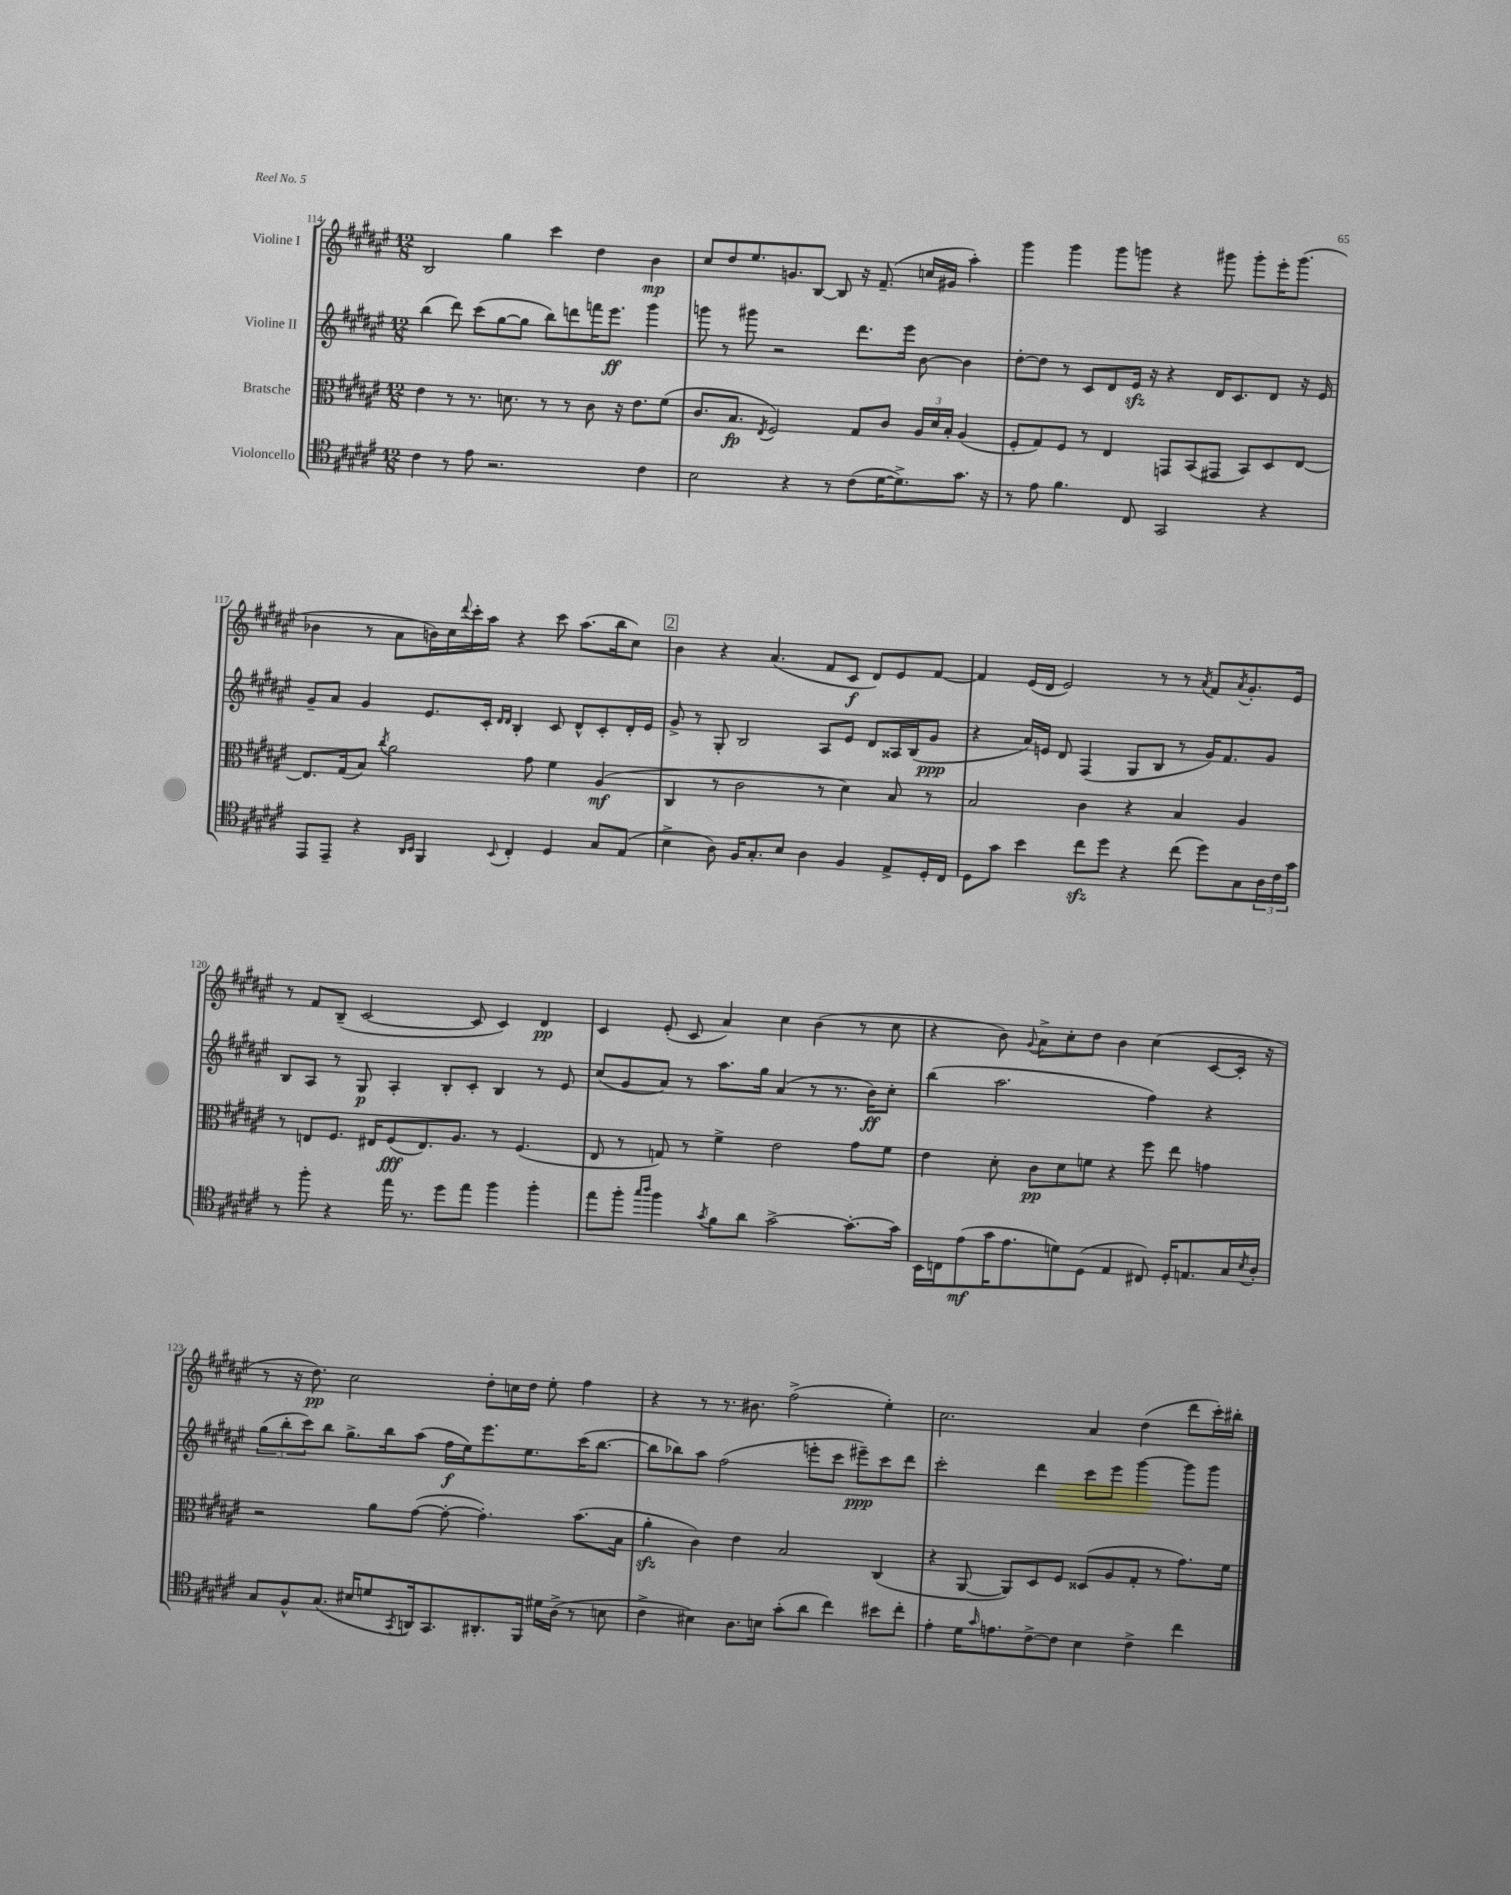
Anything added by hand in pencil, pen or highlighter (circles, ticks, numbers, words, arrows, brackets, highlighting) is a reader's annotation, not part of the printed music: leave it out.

**kern	**kern	**kern	**kern
*staff4	*staff3	*staff2	*staff1
*clefC4	*clefC3	*clefG2	*clefG2
*k[f#c#g#d#a#e#]	*k[f#c#g#d#a#e#]	*k[f#c#g#d#a#e#]	*k[f#c#g#d#a#e#]
*M12/8	*M12/8	*M12/8	*M12/8
4c#	4e#	(4bb	2B
8r	8r	8ddd#)	.
8e#	8.r	(8ccc#	.
2.r	.	[8gg#	4gg#
.	8.d	.	.
.	.	8gg#]	.
.	8r	8bb)	4ccc#
.	8r	8ddd	.
.	8c#	16fff	4dd#
.	.	8.eee#	.
.	16r	.	.
.	8.e#	.	.
4c#	.	4ggg#	4b
.	(8f#	.	.
=	=	=	=
2B	8.c#	8ggg	8cc#
.	.	8r	8dd#
.	8.B	.	.
.	.	8ggg#	8.ee#
.	8qE#	.	.
.	2F#)	2r	.
.	.	.	8.g
4r	.	.	.
.	.	.	[8B
8r	.	.	8B]
(8c#	8G#	8.ddd#	16r
.	.	.	(8.f#~
[16d#	8c#	.	.
8.d#^])	.	16eee#	.
.	24A#	[8b	16cc
.	24d#	.	.
.	.	.	16g#
.	24B'	.	.
8.g#	(4A#	4b]	4aa#')
16r	.	.	.
=	=	=	=
8r	8F#'	[8dd#'	4ggg#
8e#	8G#)	8dd#]	.
4.f#	8F#	8r	4ggg#
.	8r	8c#	.
.	4E#	8d#	8ggg#
8C#	.	16e#	8ggg
.	.	16r	.
2GG#	8GG	4r	4r
.	(8BB	.	.
.	8GG#	16d#	8ggg#
.	.	8.c#	.
.	8BB)	.	8ggg#'
4r	8D#	8d#	16eee#'
.	.	.	(8.ggg#
.	[8E#	16r	.
.	.	16e#	.
=	=	=	=
8EE#	8.E#]	8g#~	4b-
8EE#~	.	8a#	.
.	(16G#	.	.
4r	8B)	4g#	8r
.	8qcc#	.	.
.	2a#	.	8a#
16qqAA#	.	.	.
16qqBB	.	.	.
4FF#	.	8.e#	16b)
.	.	.	16cc#
.	.	.	8qqddd#
.	.	.	16ccc#'
.	.	16c#'	16aa#
.	.	16qqd#	.
8qqBB	.	16qqd#	.
4C#'	.	4B'	4r
.	8g#	.	.
4D#	4f#	8c#	8ccc#
.	.	8d#^^	(8.aa#
8G#	(4A#	8c#'	.
.	.	.	16bb
(8E#	.	16d#'	8cc#)
.	.	16e#	.
=	=	=	=
4B^	4C#	8g#^	4b
.	.	8r	.
8A#)	8r	8G#'	4r
16F#	2c#	2B	.
8.G#'	.	.	.
.	.	.	(4.a#
8B	.	.	.
4A#	.	.	.
.	8r	8A#	8f#
4F#	4d#)	8e#	8c#
.	.	8d#	8d#)
8E#^	8B	16A##	8e#
.	.	(16B	.
16D#'	8r	8g#	[8f#
16C#	.	.	.
=	=	=	=
8D#	2B	4r	4f#]
8g#	.	.	.
4b	.	16a#)	(16e#
.	.	16e	16d#
.	.	8d#	2e#)
8cc#	4c#	(4F#	.
8dd#	.	.	.
4r	4r	8G#	.
.	.	8B	8r
(8cc#	4B	8r	8r
.	.	.	8qa#
8dd#)	.	16g#)	8f#
.	.	8.f#	.
.	.	.	8qa#
8G#	4A#	.	8.g#'
24A#	.	8g#	.
24c#	.	.	.
.	.	.	16e#
24g#	.	.	.
=	=	=	=
8r	8r	8B	8r
8ff#'	8E	8A#	8f#
4r	8.F#	8r	(8B~
.	.	8G#	[2c#
.	16E#	.	.
16ee#	(8F#	4A#'	.
8.r	.	.	.
.	8.E#)	.	.
8dd#	.	8B'	.
.	8.A#	.	.
8ee#	.	8c#'	8c#]
4ff#	8r	4B	4c#)
.	(4.F#	.	.
4ff#'	.	8r	4d#
.	.	8e#	.
=	=	=	=
8ee#	8E#	(8cc#	4c#
8ff#'	8r	8g#	.
16qqgg#	.	.	.
16qqaa#	.	.	.
4ff#	8G)	8a#)	(8e#'
.	8r	8r	8c#
8qg#	.	.	.
8f#	4f#^	8.aa#	4a#)
8a#	.	.	.
.	.	16gg#	.
[2g#^	2e#	(4a#	4cc#
.	.	8r	(4b
.	.	8.r	.
8.g#'_	8g#	.	8r
.	.	16b)	.
.	8f#	8cc#'	8cc#
16g#]	.	.	.
=	=	=	=
16BB	4e#	(4bb	4r
16C	.	.	.
(8e#	.	.	.
16g#	8d#'	2.aa#	8b)
8.e#	.	.	.
.	.	.	8qqg#
.	8c#	.	8a#^
8d)	8d#	.	8cc#'
(8D#	8f	.	8dd#
4E#	4r	.	4b
8C#)	8ff#	4ff#)	(4cc#
16D#'	8ee#	.	.
8.E	.	.	.
.	4g	4r	[8c#
16G#	.	.	16c#']
8qB	.	.	.
16A#'	.	.	16r
=	=	=	=
8G#	2r	(12gg#	8r
.	.	12bb'	.
8F#^^	.	.	16r
.	.	12ccc#)	.
.	.	.	8.dd#)
(8.G#	.	8bb	.
.	.	8.gg#^	2cc#
16B#	.	.	.
8d	8a#	.	.
.	.	16bb	.
8qGG#	.	.	.
16AA)	([8g#	(8aa#	.
8.GG#	.	.	.
.	8g#'_	16ff#	.
.	.	16ee#)	.
8.AA#'	4.g#'])	8.eee#	8dd#'
.	.	.	16cc
16FF#	.	8.ee#	16dd#
16d#	.	.	8ee#'
(16A#^	.	.	.
8r	(8.b	(16ccc#	4ff#
.	.	[8.bb	.
8B	.	.	.
.	16B	.	.
=	=	=	=
4c#^	4a#'	8bb]	4r
.	.	8bb-)	.
4B#)	4c#)	8aa#	8r
.	.	(2ff#	8.r
8.A#	4e#	.	.
.	.	.	8.b#
16B	.	.	.
(8g#'	2B	.	(2ff#^
8a#	.	8eee'	.
4cc#)	.	8ccc#	.
.	.	8eee#~)	.
8b#	(4C#	8ccc#	4ee#')
8cc#'	.	8ddd#	.
=	=	=	=
4e#'	4r	2ccc#'	2.cc#
16d#	[8AA#	.	.
16qqg#	.	.	.
8.e	.	.	.
.	8AA#])	.	.
[8c#^	8D#	4ddd#	.
8c#]	8F#	.	.
4B	(8D##	8ccc#	4a#
.	8A#	8eee#	.
4c#^	8G#'	[4ggg#	(4dd#
.	8r	.	.
4cc#	8.g#)	8ggg#]	8ddd#
.	.	8ggg#	16ccc#')
.	16f#	.	16bb#'
==	==	==	==
*-	*-	*-	*-
